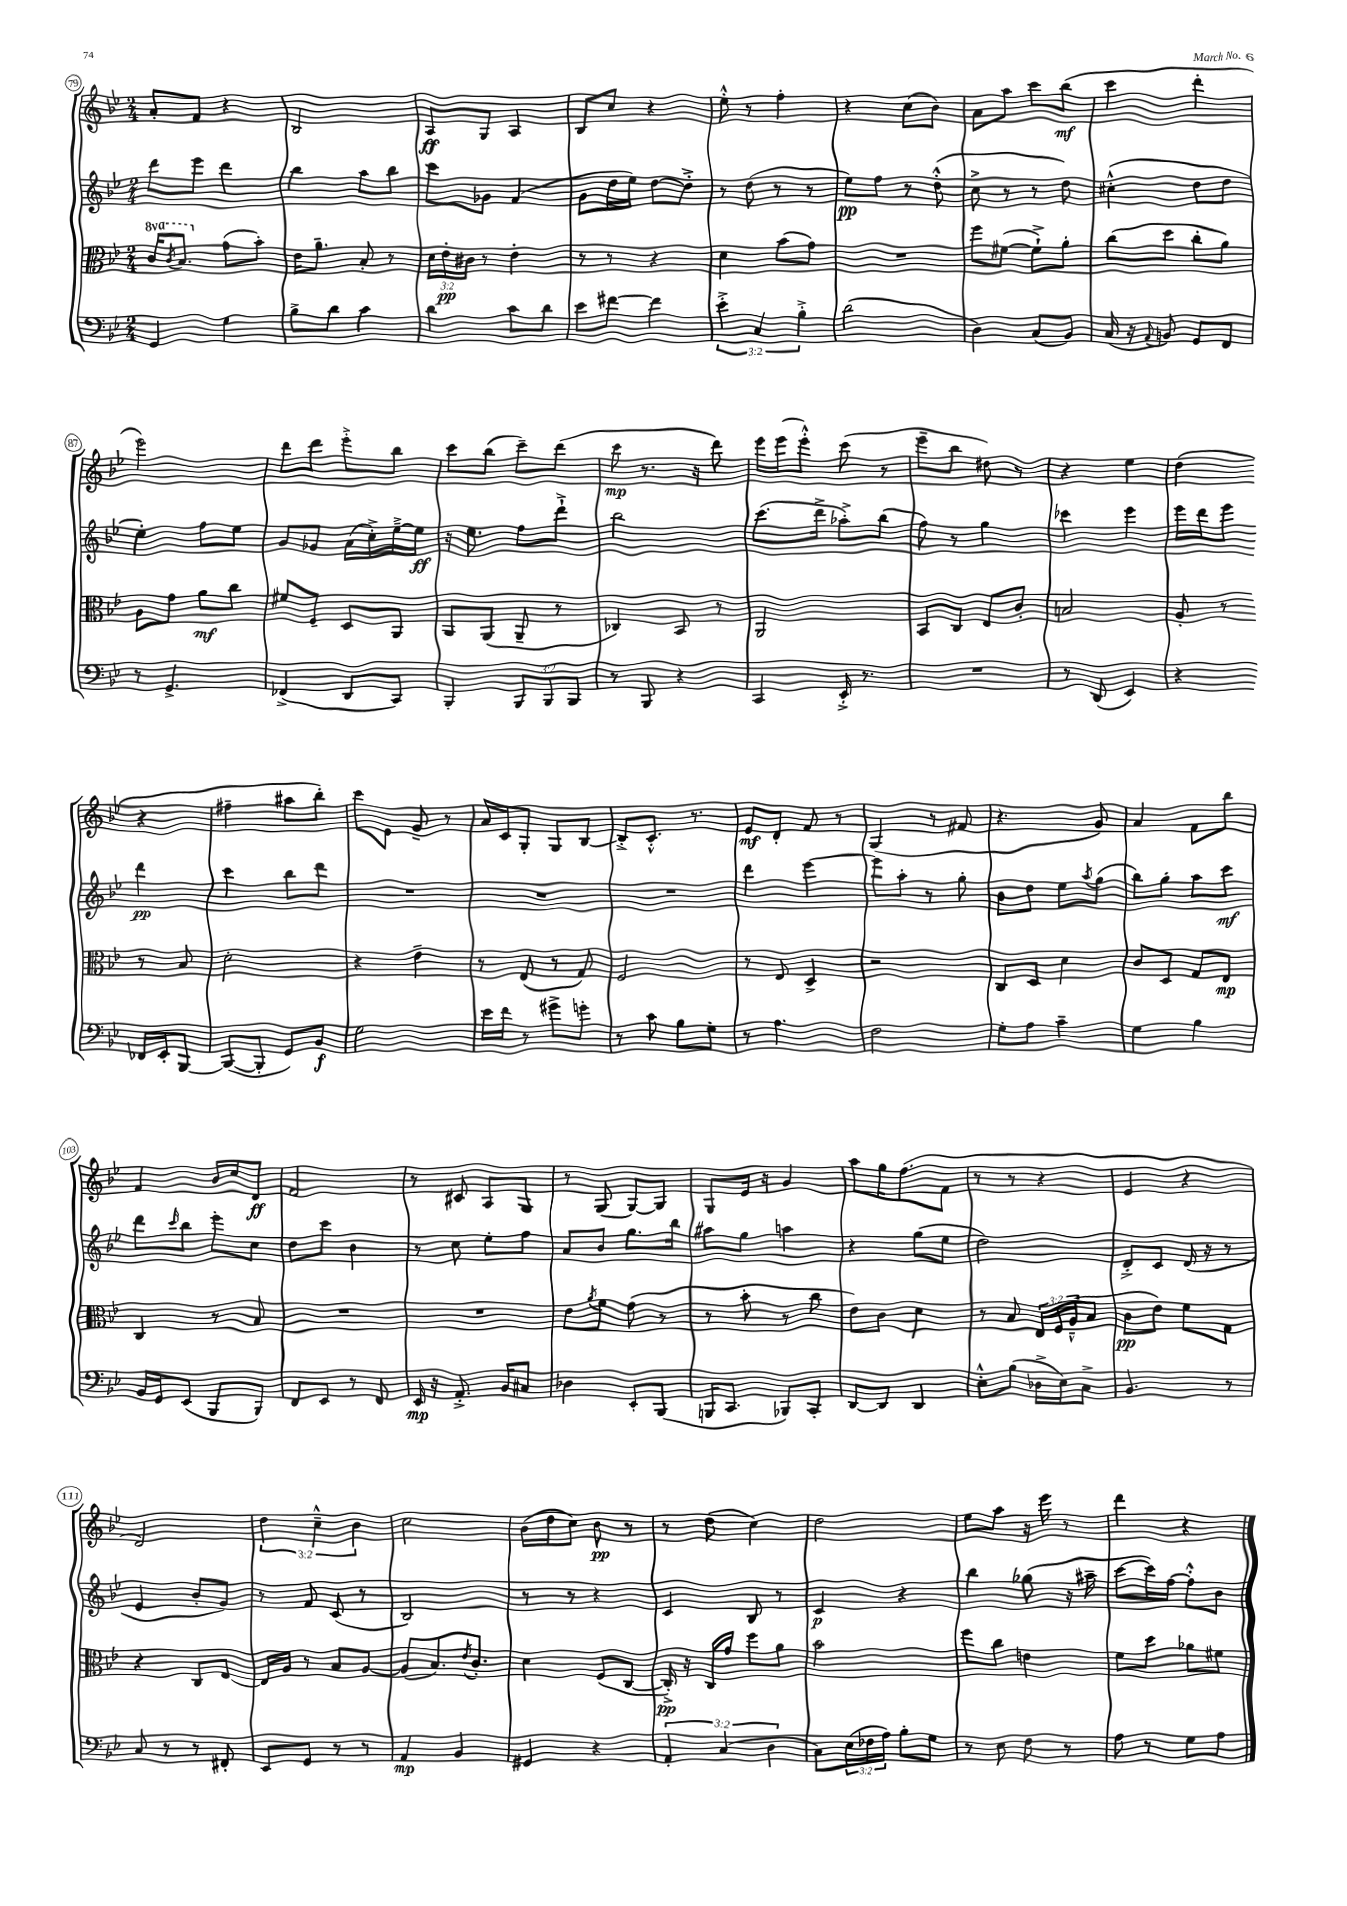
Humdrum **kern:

**kern	**dynam	**kern	**dynam	**kern	**dynam	**kern	**dynam
*part4	*part4	*part3	*part3	*part2	*part2	*part1	*part1
*staff4	*staff4	*staff3	*staff3	*staff2	*staff2	*staff1	*staff1
*clefF4	*	*clefC3	*	*clefG2	*	*clefG2	*
*k[b-e-]	*	*k[b-e-]	*	*k[b-e-]	*	*k[b-e-]	*
*M2/4	*	*M2/4	*	*M2/4	*	*M2/4	*
*	*	*8va	*	*	*	*	*
=79	=79	=79	=79	=79	=79	=79	=79
4GG/	.	16cc/KL	.	8ddd\L	.	8a'/L	.
.	.	8qcc/	.	.	.	.	.
.	.	8.b-/J	.	.	.	.	.
.	.	.	.	8eee-\J	.	8f/J	.
*	*	*X8va	*	*	*	*	*
4G\	.	(8g\L	.	4ddd\	.	4r	.
.	.	8b-'\J)	.	.	.	.	.
=80	=80	=80	=80	=80	=80	=80	=80
8B-^\L	.	16e-\KL	.	4bb-\	.	2B-/	.
.	.	8.a~\J	.	.	.	.	.
8d\J	.	.	.	.	.	.	.
4c\	.	8B-'/	.	8aa\L	.	.	.
.	.	8r	.	8bb-\J	.	.	.
=81	=81	=81	=81	=81	=81	=81	=81
4d\	.	24d\LL	.	8ccc\L	.	8A/L	ff
.	.	24e-'\	pp	.	.	.	.
.	.	24c#X\JJ	.	.	.	.	.
.	.	8r	.	8g-X\J	.	8G/J	.
8c\L	.	4e-'\	.	(4f/	.	4A/	.
8d\J	.	.	.	.	.	.	.
=82	=82	=82	=82	=82	=82	=82	=82
8e-\L	.	8r	.	8g\L	.	8B-/L	.
[8f#X\J	.	8r	.	16dd\L	.	8cc/J	.
.	.	.	.	16ee-\JJ)	.	.	.
4f#\]	.	4r	.	[8dd\L	.	4r	.
.	.	.	.	8dd'^\J]	.	.	.
=83	=83	=83	=83	=83	=83	=83	=83
6e-'^\	.	4d\	.	8r	.	8ee-'^^\	.
.	.	.	.	(8dd\	.	8r	.
6C/	.	.	.	.	.	.	.
.	.	(8b-\L	.	8r	.	4ff'\	.
6B-'^\	.	.	.	.	.	.	.
.	.	8g\J)	.	8r	.	.	.
=84	=84	=84	=84	=84	=84	=84	=84
(2d\	.	2r	.	8ee-\L)	pp	4r	.
.	.	.	.	8ff\J	.	.	.
.	.	.	.	8r	.	(8cc\L	.
.	.	.	.	(8dd'^^\	.	8b-\J)	.
=85	=85	=85	=85	=85	=85	=85	=85
4D\)	.	8ff\L	.	8cc^\	.	8a\L	.
.	.	([8f#X\J	.	8r	.	8aa\J	.
(8C/L	.	8f#`^\L])	.	8r	.	8ccc\L	.
8BB-/J)	.	8a'\J	.	8dd\)	.	(8bb-\J	mf
=86	=86	=86	=86	=86	=86	=86	=86
(16C/	.	(8cc\L	.	(4cc#X'^^\	.	4ccc\	.
16r	.	.	.	.	.	.	.
8qqAA/	.	.	.	.	.	.	.
8BBn/)	.	8dd\J	.	.	.	.	.
8GG/L	.	8cc'\L	.	8dd\L	.	4ddd'\	.
8FF/J	.	8a\J)	.	8dd\J	.	.	.
!!LO:LB:g=z
=87	=87	=87	=87	=87	=87	=87	=87
8r	.	8A\L	.	4ee-'\)	.	2eee-\)	.
4.GG^/	.	8g\J	.	.	.	.	.
.	.	8a\L	mf	8ff\L	.	.	.
.	.	8cc\J	.	8ee-\J	.	.	.
=88	=88	=88	=88	=88	=88	=88	=88
(4FF-X^/	.	8f#X/L	.	8g/L	.	8ddd\L	.
.	.	8F~/J	.	8g-X/J	.	8ddd\J	.
8DD/L	.	8D/L	.	(16a\LL	.	8eee-'^\L	.
.	.	.	.	16cc'^\)	.	.	.
8CC/J)	.	8AA/J	.	[16ee-~^\	.	8bb-\J	.
.	.	.	.	16ee-\JJ]	ff	.	.
=89	=89	=89	=89	=89	=89	=89	=89
4BBB-'/	.	8AA/L	.	16r	.	8ccc\L	.
.	.	.	.	8.ee-\	.	.	.
.	.	(8AA/J	.	.	.	(8bb-\J	.
12BBB-/L	.	8AA~/	.	8ff\L	.	8ccc~\L)	.
12BBB-/	.	.	.	.	.	.	.
.	.	8r	.	8ddd`^\J	.	(8ddd\J	.
12BBB-/J	.	.	.	.	.	.	.
=90	=90	=90	=90	=90	=90	=90	=90
8r	.	4C-X/)	.	2bb-\	.	8ccc\	mp
8BBB-/	.	.	.	.	.	8.r	.
4r	.	8BB-/	.	.	.	.	.
.	.	.	.	.	.	16r	.
.	.	8r	.	.	.	8ddd\)	.
=91	=91	=91	=91	=91	=91	=91	=91
4CC/	.	2AA/	.	(8.ccc\L	.	16eee-\LL	.
.	.	.	.	.	.	(16eee-\J	.
.	.	.	.	.	.	8eee-'^^\J)	.
.	.	.	.	16ddd^\Jk	.	.	.
16EE-'^/	.	.	.	8aa-X'^\L)	.	(8ccc\	.
8.r	.	.	.	.	.	.	.
.	.	.	.	(8bb-\J	.	8r	.
=92	=92	=92	=92	=92	=92	=92	=92
2r	.	8BB-/L	.	8ff\)	.	8eee-~\L	.
.	.	8C/J	.	8r	.	8bb-\J	.
.	.	8E-/L	.	4gg\	.	8dd#X\)	.
.	.	8c'/J	.	.	.	8r	.
=93	=93	=93	=93	=93	=93	=93	=93
8r	.	2Bn/	.	4ccc-X\	.	4r	.
(8DD/	.	.	.	.	.	.	.
4EE-/)	.	.	.	4eee-\	.	4ee-\	.
=94	=94	=94	=94	=94	=94	=94	=94
4r	.	8A'/	.	16eee-\LL	.	(4dd\	.
.	.	.	.	16ddd\J	.	.	.
.	.	8r	.	8eee-\J	.	.	.
16FF-X/LL	.	8r	.	4ddd\	pp	4r	.
16EE-'/J	.	.	.	.	.	.	.
[8BBB-/J	.	8B-/	.	.	.	.	.
!!LO:LB:g=z
=95	=95	=95	=95	=95	=95	=95	=95
(8BBB-/L_	.	2d'\	.	4ccc\	.	4ff#X~\	.
8BBB-'/J]	.	.	.	.	.	.	.
8GG/L)	.	.	.	8bb-\L	.	8aa#X\L	.
8BB-/J	f	.	.	8ddd\J	.	8bb-'\J)	.
=96	=96	=96	=96	=96	=96	=96	=96
2G\	.	4r	.	2r	.	8ccc\L	.
.	.	.	.	.	.	8e-\J	.
.	.	4e-~\	.	.	.	8g~/	.
.	.	.	.	.	.	8r	.
=97	=97	=97	=97	=97	=97	=97	=97
16e-\LL	.	8r	.	2r	.	16a/LL	.
16f\JJ	.	.	.	.	.	16c/J	.
8r	.	(8E-/	.	.	.	8G'/J	.
8g#X^\L	.	8r	.	.	.	8G/L	.
8gn'\J	.	8G/)	.	.	.	[8B-/J	.
=98	=98	=98	=98	=98	=98	=98	=98
8r	.	2F/	.	2r	.	8B-'^/L]	.
8c\	.	.	.	.	.	8.c'^^/J	.
8B-\L	.	.	.	.	.	.	.
.	.	.	.	.	.	8.r	.
8G'\J	.	.	.	.	.	.	.
=99	=99	=99	=99	=99	=99	=99	=99
8r	.	8r	.	4ddd\	.	8e-/L	mf
4.A\	.	8E-/	.	.	.	8d'/J	.
.	.	4D^/	.	[4eee-\	.	8f/	.
.	.	.	.	.	.	8r	.
=100	=100	=100	=100	=100	=100	=100	=100
2F\	.	2r	.	8eee-\L]	.	(4G/	.
.	.	.	.	8aa'\J	.	.	.
.	.	.	.	8r	.	8r	.
.	.	.	.	8gg'\	.	8f#X/	.
=101	=101	=101	=101	=101	=101	=101	=101
8G'\L	.	8C/L	.	8b-\L	.	4.r	.
8A\J	.	8D/J	.	8dd\J	.	.	.
4c~\	.	4d\	.	8ee-\L	.	.	.
.	.	.	.	8qaa/	.	.	.
.	.	.	.	(8gg\J	.	8g/)	.
=102	=102	=102	=102	=102	=102	=102	=102
4G\	.	8c/L	.	8bb-\L)	.	4a/	.
.	.	8D/J	.	8gg'\J	.	.	.
4B-\	.	8G/L	.	8aa\L	.	8f\L	.
.	.	8E-/J	mp	8ccc\J	mf	8bb-\J	.
!!LO:LB:g=z
=103	=103	=103	=103	=103	=103	=103	=103
16BB-/LL	.	4C/	.	8ddd\L	.	4f/	.
16GG/J	.	.	.	.	.	.	.
.	.	.	.	16qqccc/	.	.	.
(8EE-/J	.	.	.	8bb-\J	.	.	.
8BBB-/L	.	8r	.	8eee-'\L	.	16b-/LL	.
.	.	.	.	.	.	16cc/J	.
8BBB-/J)	.	8B-/	.	8cc\J	.	8d/J	ff
=104	=104	=104	=104	=104	=104	=104	=104
8FF/L	.	2r	.	8dd\L	.	2f/	.
8EE-/J	.	.	.	8ccc\J	.	.	.
8r	.	.	.	4b-\	.	.	.
8FF/	.	.	.	.	.	.	.
=105	=105	=105	=105	=105	=105	=105	=105
16EE-/	mp	2r	.	8r	.	8r	.
16r	.	.	.	.	.	.	.
8.AA'^/	.	.	.	8cc\	.	8c#X/	.
.	.	.	.	8ee-'\L	.	8A/L	.
16BB-/KL	.	.	.	.	.	.	.
8C#X/J	.	.	.	8ff\J	.	8G/J	.
=106	=106	=106	=106	=106	=106	=106	=106
4D-X\	.	8e-\L	.	8a/L	.	8r	.
.	.	8qa/	.	.	.	.	.
.	.	8f\J	.	8b-/J	.	(8G/	.
8EE-'/L	.	(8g\	.	8.gg\L	.	[8G/L)	.
(8BBB-/J	.	8r	.	.	.	8G/J]	.
.	.	.	.	16bb-\Jk	.	.	.
=107	=107	=107	=107	=107	=107	=107	=107
16BBBn/KL	.	8r	.	8aa#X\L	.	8G/L	.
8.CC/J	.	.	.	.	.	.	.
.	.	8b-'\	.	8gg\J	.	16e-/Jk	.
.	.	.	.	.	.	16r	.
8BBB-X/L)	.	8r	.	4aan\	.	4g/	.
8CC'/J	.	8cc\	.	.	.	.	.
=108	=108	=108	=108	=108	=108	=108	=108
[8DD/L	.	8e-\L)	.	4r	.	8aa\L	.
8DD/J]	.	8c\J	.	.	.	16gg\K	.
.	.	.	.	.	.	(8.ff\	.
4DD/	.	4d\	.	(8gg\L	.	.	.
.	.	.	.	8ee-\J	.	8f\J	.
=109	=109	=109	=109	=109	=109	=109	=109
8E-'^^\L	.	8r	.	2dd\)	.	8r	.
(8B-\J	.	8B-/	.	.	.	8r	.
16D-X^\LL	.	24E-/LL	.	.	.	4r	.
.	.	24F/	.	.	.	.	.
16E-\J)	.	.	.	.	.	.	.
.	.	(24A~^^/J	.	.	.	.	.
8C^\J	.	8B-/J	.	.	.	.	.
=110	=110	=110	=110	=110	=110	=110	=110
4.BB-/	.	8c\L	pp	8d'^/L	.	4e-/	.
.	.	8e-\J)	.	8c/J	.	.	.
.	.	8f\L	.	(16d/	.	4r	.
.	.	.	.	16r	.	.	.
8r	.	8G\J	.	8r	.	.	.
!!LO:LB:g=z
=111	=111	=111	=111	=111	=111	=111	=111
8C/	.	4r	.	4e-/	.	2d/)	.
8r	.	.	.	.	.	.	.
8r	.	8C/L	.	8b-'/L	.	.	.
8FF#X'/	.	[8E-/J	.	8g/J)	.	.	.
=112	=112	=112	=112	=112	=112	=112	=112
8EE-/L	.	16E-/LL]	.	8r	.	6dd\	.
.	.	16A/JJ	.	.	.	.	.
8GG/J	.	8r	.	8f/	.	.	.
.	.	.	.	.	.	6cc~^^\	.
8r	.	8B-/L	.	(8c/	.	.	.
.	.	.	.	.	.	6b-\	.
8r	.	[8A/J	.	8r	.	.	.
=113	=113	=113	=113	=113	=113	=113	=113
4AA/	mp	(8A/L]	.	2B-/)	.	2cc\	.
.	.	8.B-/)	.	.	.	.	.
4BB-/	.	.	.	.	.	.	.
.	.	8qe-/	.	.	.	.	.
.	.	8.c'/J	.	.	.	.	.
=114	=114	=114	=114	=114	=114	=114	=114
4GG#X/	.	4d\	.	8r	.	(16b-\LL	.
.	.	.	.	.	.	16dd\J	.
.	.	.	.	8r	.	8cc\J)	.
4r	.	(8F/L	.	4r	.	8b-\	pp
.	.	[8C/J	.	.	.	8r	.
=115	=115	=115	=115	=115	=115	=115	=115
6AA'/	.	16C'^/])	pp	4c/	.	8r	.
.	.	16r	.	.	.	.	.
.	.	16C/LL	.	.	.	(8dd\	.
(6C/	.	.	.	.	.	.	.
.	.	16g/JJ	.	.	.	.	.
.	.	8ff\L	.	8B-/	.	4cc\)	.
6D\	.	.	.	.	.	.	.
.	.	8a\J	.	8r	.	.	.
=116	=116	=116	=116	=116	=116	=116	=116
8C\L)	.	2b-\	.	4c/	p	2dd\	.
(24E-\L	.	.	.	.	.	.	.
24F-X\	.	.	.	.	.	.	.
24A\JJ)	.	.	.	.	.	.	.
8B-'\L	.	.	.	4r	.	.	.
8G\J	.	.	.	.	.	.	.
=117	=117	=117	=117	=117	=117	=117	=117
8r	.	8ff\L	.	4bb-\	.	8ee-\L	.
8E-\	.	8cc\J	.	.	.	8aa\J	.
8F\	.	4en\	.	(8gg-X\	.	16r	.
.	.	.	.	.	.	16eee-\	.
8r	.	.	.	16r	.	8r	.
.	.	.	.	16aa#X~\	.	.	.
=118	=118	=118	=118	=118	=118	=118	=118
8A\	.	8f\L	.	[8ccc\L	.	4ddd\	.
8r	.	8dd\J	.	16ccc\L])	.	.	.
.	.	.	.	[16ff\JJ	.	.	.
8G\L	.	8a-X\L	.	8ff'^^\L]	.	4r	.
8A\J	.	8f#X\J	.	8b-\J	.	.	.
==	==	==	==	==	==	==	==
*-	*-	*-	*-	*-	*-	*-	*-
